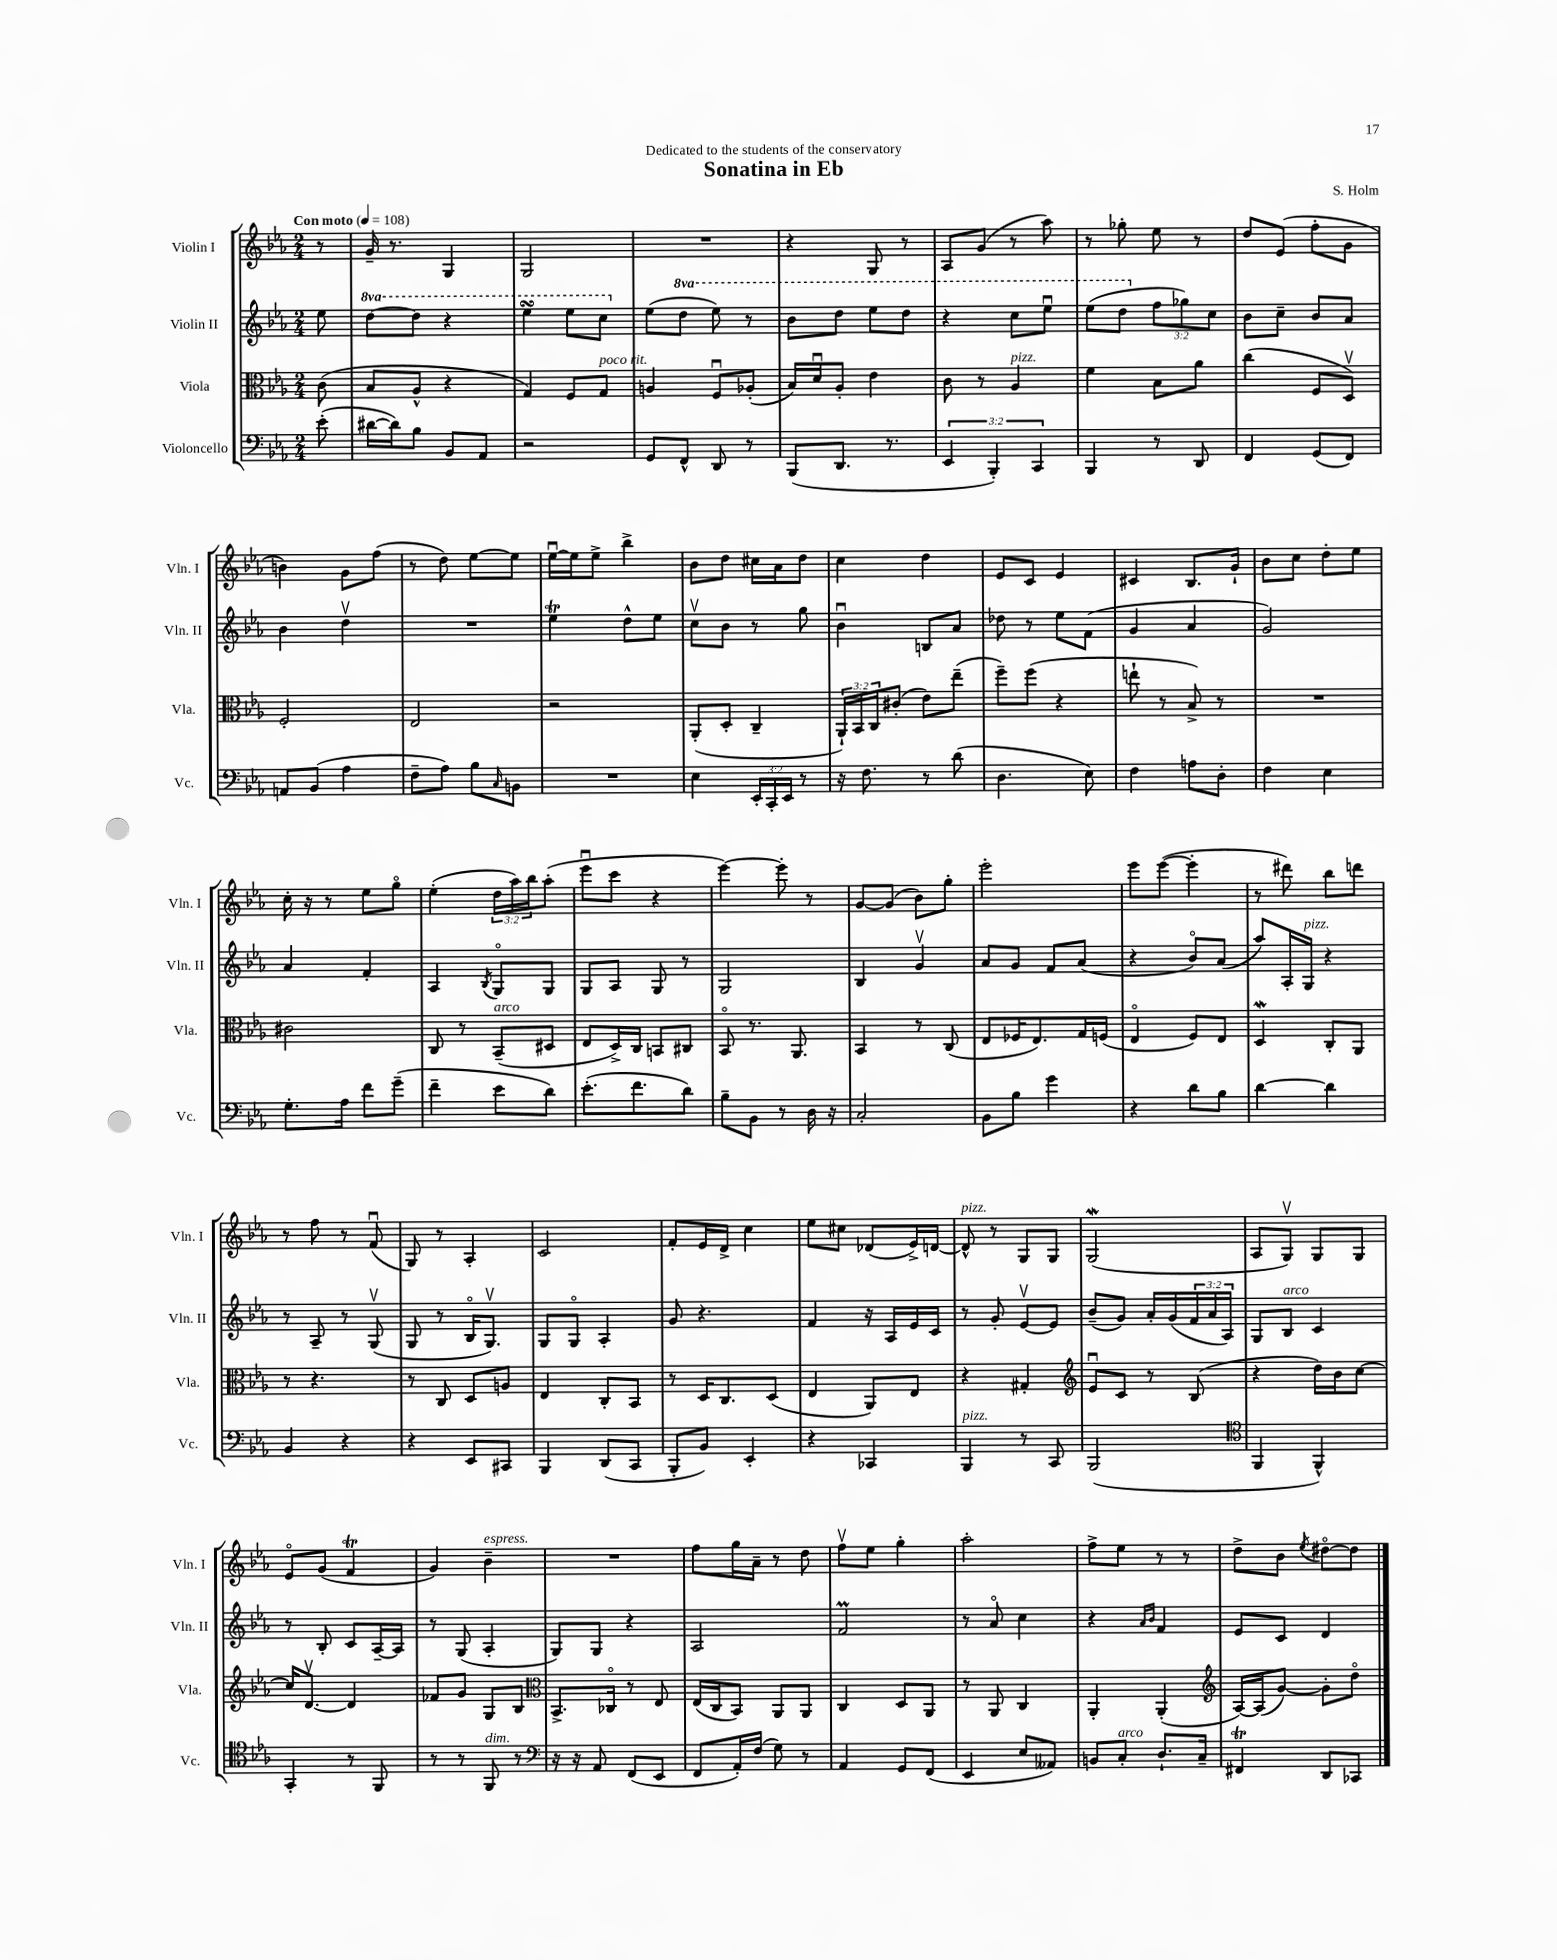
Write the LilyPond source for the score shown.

\header { title = "Sonatina in Eb" composer = "S. Holm" dedication = "Dedicated to the students of the conservatory" }
<<
\new StaffGroup <<
\new Staff = "s0" \with { instrumentName = "Violin I" shortInstrumentName = "Vln. I" } {
    \clef treble \key ees \major \numericTimeSignature \time 2/4 \override Staff.TupletNumber.text = #tuplet-number::calc-fraction-text \partial 8 \tempo "Con moto" 4 = 108
    r8 |
    g'16-- r8. g4 |
    g2 |
    R2 |
    r4 g8 r8 |
    aes8 g'8( r8 aes''8) |
    r8 ges''8-. ees''8 r8 |
    d''8 ees'8( f''8-. g'8 |
    b'4) g'8 f''8( |
    r8 d''8) ees''8~ ees''8 |
    ees''16~\downbow ees''16 ees''8-> bes''4-> |
    bes'8 d''8 cis''16 aes'16 d''8 |
    c''4 d''4 |
    ees'8 c'8 ees'4 |
    cis'4 bes8. g'16-! |
    bes'8 c''8 d''8-. ees''8 |
    c''16-. r16 r8 ees''8 g''8\flageolet |
    ees''4-.( \tuplet 3/2 { d''16 aes''16) bes''16 } aes''8-.( |
    ees'''8\downbow c'''8 r4 |
    ees'''4~) ees'''8-. r8 |
    g'8~ g'8( bes'8) g''8-. |
    ees'''2-. |
    ees'''8 ees'''8~( ees'''4-. |
    r8 dis'''8) bes''8 d'''8 |
    r8 f''8 r8 f'8\downbow( |
    g8) r8 aes4-. |
    c'2 |
    f'8-. ees'16 d'16-> c''4 |
    ees''8 cis''8 des'8( ees'16->) d'16~ |
    d'8-^^\markup { \italic "pizz." } r8 g8 g8 |
    g2\mordent( |
    aes8 g8\upbow) g8 g8 |
    ees'8\flageolet g'8( f'4\trill |
    g'4) bes'4--^\markup { \italic "espress." } |
    R2 |
    f''8 g''16 aes'16-- r8 d''8 |
    f''8\upbow ees''8 g''4-. |
    aes''2-. |
    f''8-> ees''8 r8 r8 |
    d''8-> bes'8 \acciaccatura { ees''8 } dis''8~\flageolet dis''8 \bar "|." |
}
\new Staff = "s1" \with { instrumentName = "Violin II" shortInstrumentName = "Vln. II" } {
    \clef treble \key ees \major \numericTimeSignature \time 2/4 \override Staff.TupletNumber.text = #tuplet-number::calc-fraction-text \set Staff.ottavationMarkups = #ottavation-simple-ordinals \partial 8
    ees''8 |
    \ottava #1 d'''8~ d'''8 r4 |
    ees'''4\turn ees'''8 c'''8 \ottava #0 |
    ees''8( \ottava #1 d'''8 ees'''8) r8 |
    bes''8 d'''8 ees'''8 d'''8 |
    r4 c'''8 ees'''8\downbow |
    ees'''8( d'''8 \ottava #0 \tuplet 3/2 { f''8 ges''8) c''8 } |
    bes'8 c''8-- bes'8 aes'8 |
    bes'4 d''4\upbow |
    R2 |
    ees''4\trill d''8-^ ees''8 |
    c''8\upbow bes'8 r8 g''8 |
    bes'4\downbow b8 aes'8 |
    des''8 r8 ees''8 f'8( |
    g'4 aes'4 |
    g'2) |
    aes'4 f'4-. |
    aes4 \acciaccatura { bes8 } g8\flageolet g8 |
    g8 aes8 g8 r8 |
    g2 |
    bes4 g'4\upbow |
    aes'8 g'8 f'8 aes'8( |
    r4 bes'8\flageolet) aes'8( |
    aes''8) aes16-. g16^\markup { \italic "pizz." } r4 |
    r8 aes8-- r8 g8\upbow( |
    g8 r8 bes16\flageolet g8.\upbow) |
    g8 g8\flageolet aes4-. |
    g'8 r4. |
    f'4 r16 aes16 ees'16 c'16 |
    r8 g'8-. ees'8~\upbow ees'8 |
    bes'8--( g'8) aes'16-. g'16( \tuplet 3/2 { f'16 aes'16 aes16) } |
    g8 bes8^\markup { \italic "arco" } c'4 |
    r8 bes8-. c'8 aes16~-- aes16 |
    r8 g8( aes4-. |
    g8) g8 r4 |
    aes2 |
    f'2\prall |
    r8 aes'8\flageolet c''4 |
    r4 \grace { aes'16 bes'16 } f'4 |
    ees'8 c'8 d'4 \bar "|." |
}
\new Staff = "s2" \with { instrumentName = "Viola" shortInstrumentName = "Vla." } {
    \clef alto \key ees \major \numericTimeSignature \time 2/4 \override Staff.TupletNumber.text = #tuplet-number::calc-fraction-text \partial 8
    c'8( |
    bes8 aes8-^ r4 |
    g4) f8 g8^\markup { \italic "poco rit." } |
    a4 f8\downbow aes8-.( |
    bes16) d'16\downbow aes8-. ees'4 |
    c'8 r8 aes4^\markup { \italic "pizz." } |
    f'4 bes8 aes'8 |
    c''4( f8 d8\upbow) |
    f2-. |
    ees2 |
    r2 |
    aes,8-.( d8-. c4-- |
    \tuplet 3/2 { aes,16-!) bes,16 c16 } cis'8-.( ees'8) ees''8--( |
    f''8--) f''8( r4 |
    e''8-! r8 bes8->) r8 |
    R2 |
    cis'2 |
    c8 r8 bes,8--^\markup { \italic "arco" }( dis8 |
    ees8 d16->) c16 b,8 cis8 |
    bes,8\flageolet r8. aes,8. |
    bes,4 r8 c8( |
    ees8 fes16 ees8.) g16 f16( |
    ees4\flageolet f8) ees8 |
    d4\mordent c8-. aes,8 |
    r8 r4. |
    r8 c8 d8 a8 |
    ees4 c8-. bes,8 |
    r8 d16 c8. d8( |
    ees4 aes,8) ees8 |
    r4 gis4-. |
    \clef treble ees'8\downbow c'8 r8 bes8( |
    r4 d''16) bes'16 c''8~ |
    c''16 d'8.~\upbow d'4 |
    fes'8 g'8 g8 bes8 |
    \clef alto bes,8.-> ces16\flageolet r8 ees8 |
    ees16( c16 bes,8) aes,8 aes,8 |
    c4 d8 aes,8 |
    r8 aes,8 c4 |
    aes,4-. aes,4-.( |
    \clef treble aes16~) aes16( g'8~) g'8-. d''8\flageolet \bar "|." |
}
\new Staff = "s3" \with { instrumentName = "Violoncello" shortInstrumentName = "Vc." } {
    \clef bass \key ees \major \numericTimeSignature \time 2/4 \override Staff.TupletNumber.text = #tuplet-number::calc-fraction-text \partial 8
    ees'8-.( |
    dis'16~ dis'16) bes8 bes,8 aes,8 |
    r2 |
    g,8 f,8-^ d,8 r8 |
    bes,,8( d,8. r8. |
    \tuplet 3/2 { ees,4 bes,,4-.) c,4 } |
    bes,,4 r8 d,8 |
    f,4 g,8( f,8) |
    a,8 bes,8( aes4 |
    f8-- aes8) bes8 \grace { c16 } b,8 |
    R2 |
    ees4 \tuplet 3/2 { ees,16-. c,16-. ees,16 } r8 |
    r16 f8. r8 d'8( |
    d4. ees8) |
    f4 a8 d8-. |
    f4 ees4 |
    g8.-. aes16 f'8 g'8--( |
    f'4-- ees'8 d'8) |
    ees'8.-.( f'8. d'8) |
    bes8-- bes,8 r8 d16 r16 |
    c2-. |
    bes,8 bes8 g'4 |
    r4 d'8 bes8 |
    d'4~ d'4 |
    bes,4 r4 |
    r4 ees,8 cis,8 |
    bes,,4 d,8( c,8 |
    bes,,8-. bes,8) ees,4-. |
    r4 ces,4 |
    bes,,4^\markup { \italic "pizz." } r8 c,8 |
    bes,,2( |
    \clef tenor f,4 f,4-^) |
    g,4-. r8 f,8 |
    r8 r8 f,8^\markup { \italic "dim." } r8 |
    \clef bass r16 r16 aes,8 f,8( ees,8 |
    f,8 aes,16-.) f16( g8) r8 |
    aes,4 g,8 f,8( |
    ees,4 ees8 aeses,8) |
    b,8 c8-.^\markup { \italic "arco" } d8.-! c16-- |
    fis,4\trill d,8 ces,8 \bar "|." |
}
>>
>>
\layout { \context { \Score \remove "Bar_number_engraver" } }
